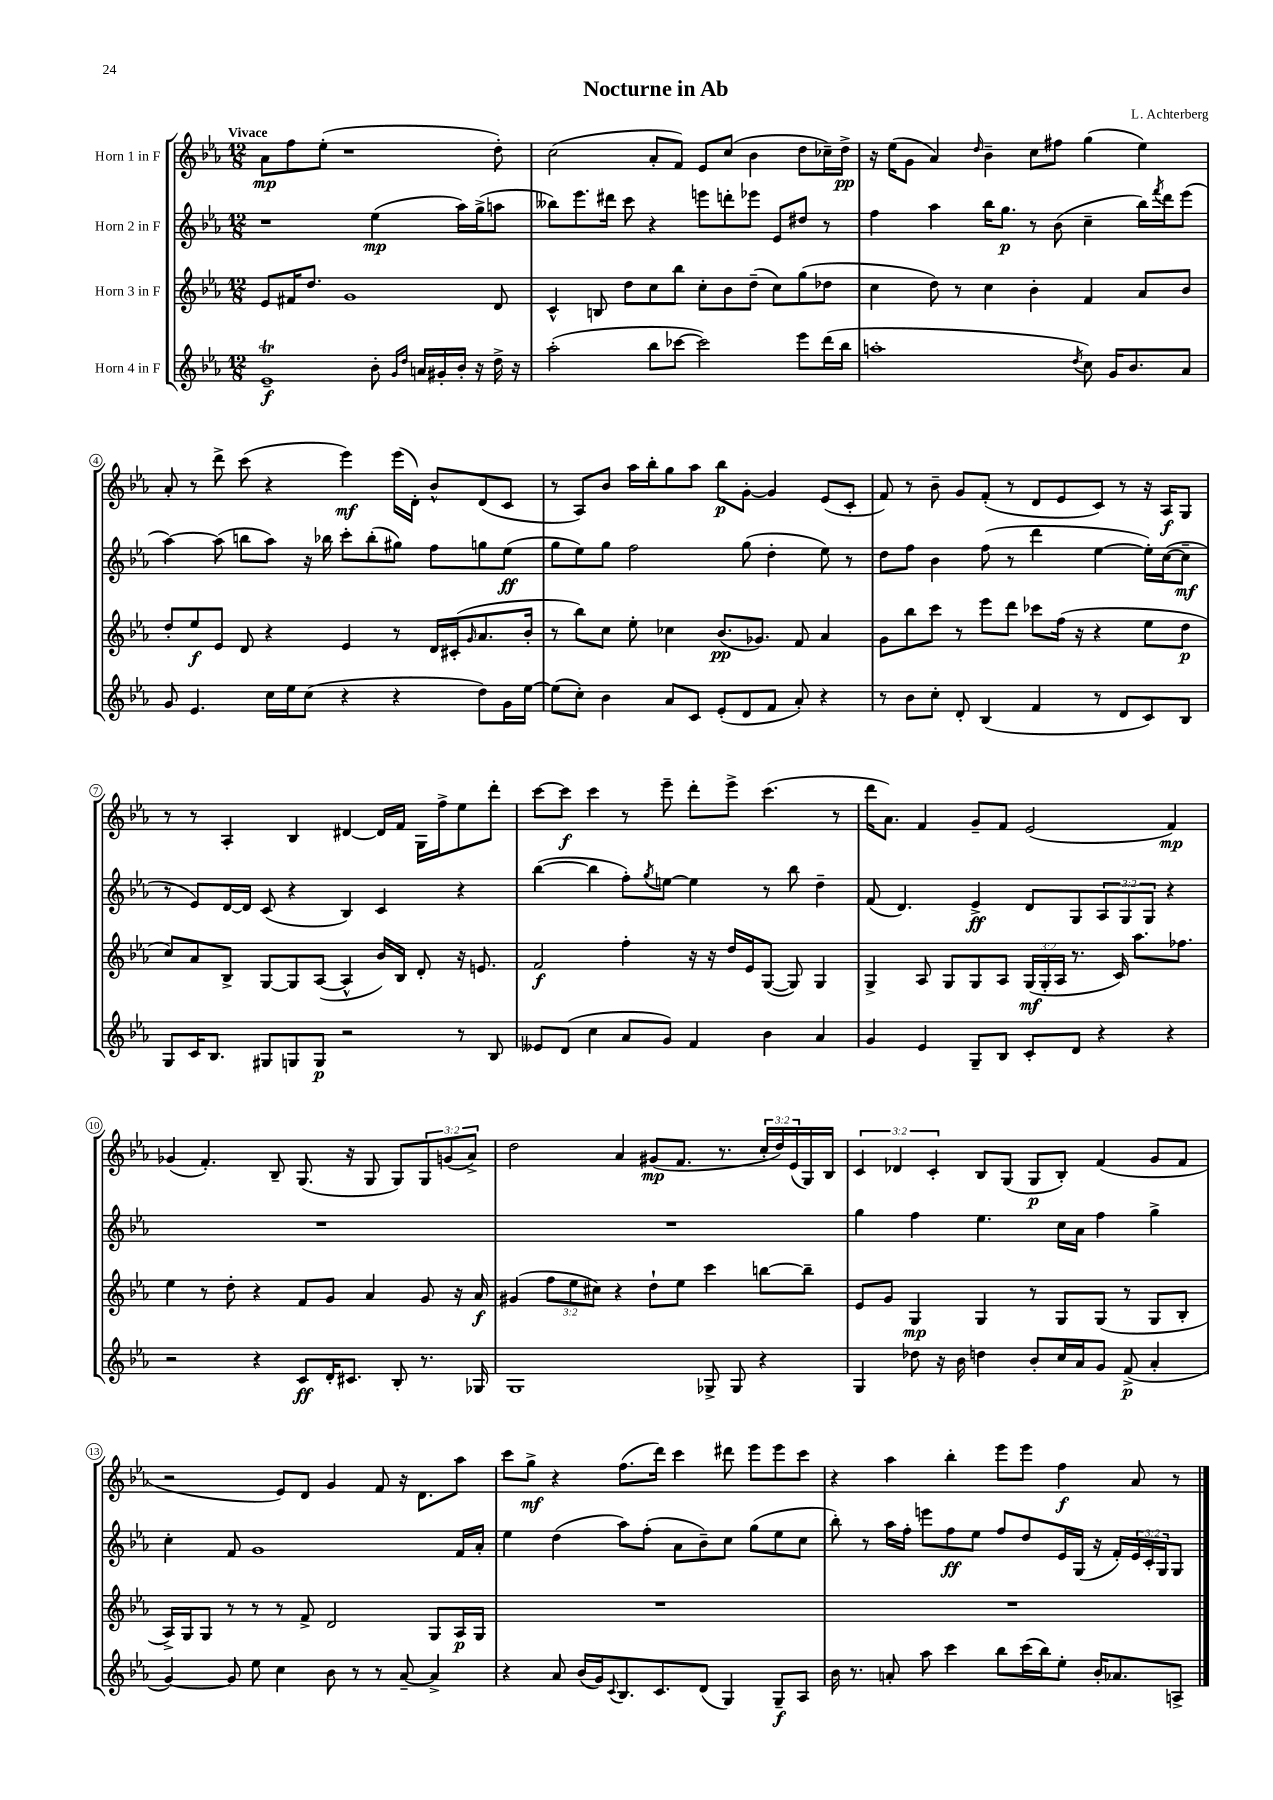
\header { title = "Nocturne in Ab" composer = "L. Achterberg" }
<<
\new StaffGroup <<
\new Staff = "s0" \with { instrumentName = "Horn 1 in F" } {
    \clef treble \key ees \major \numericTimeSignature \time 12/8 \override Staff.TupletNumber.text = #tuplet-number::calc-fraction-text \tempo "Vivace"
    aes'8\mp f''8 ees''8-.( r1 d''8-.) |
    c''2( aes'8-. f'8) ees'8 c''8( bes'4 d''8 ces''16--) d''16->\pp |
    r16 ees''16( g'8 aes'4) \grace { d''16 } bes'4-- c''8 fis''8 g''4( ees''4) |
    aes'8-. r8 d'''8-> c'''8( r4 ees'''4\mf) ees'''16( d'16-.) bes'8-^ d'8( c'8 |
    r8 aes8) bes'8 aes''16 bes''16-. g''8 aes''8 bes''8\p g'8~-. g'4 ees'8( c'8-. |
    f'8) r8 bes'8-- g'8 f'8-.( r8 d'8 ees'8 c'8) r8 r16 aes16\f g8 |
    r8 r8 aes4-. bes4 dis'4~ dis'16 f'16 g16 f''16-> ees''8 d'''8-. |
    c'''8~ c'''8\f c'''4 r8 ees'''8-- d'''8-. ees'''8-> c'''4.( r8 |
    d'''16 aes'8.) f'4 g'8-- f'8 ees'2( f'4\mp) |
    ges'4( f'4.-.) bes8-- g8.( r16 g8 g8) \tuplet 3/2 { g8 g'8( aes'8->) } |
    d''2 aes'4 gis'8\mp( f'8. r8. \tuplet 3/2 { c''16-. d''16) ees'16( } g16) bes16 |
    \tuplet 3/2 { c'4 des'4 c'4-. } bes8 g8( g8\p bes8-.) f'4( g'8 f'8 |
    r2 ees'8) d'8 g'4 f'8 r16 d'8. aes''8 |
    c'''8 g''8->\mf r4 f''8.( d'''16) c'''4 dis'''8 ees'''8 ees'''8 c'''8 |
    r4 aes''4 bes''4-. ees'''8 ees'''8 f''4\f aes'8 r8 \bar "|." |
}
\new Staff = "s1" \with { instrumentName = "Horn 2 in F" } {
    \clef treble \key ees \major \numericTimeSignature \time 12/8 \override Staff.TupletNumber.text = #tuplet-number::calc-fraction-text
    r1 ees''4\mp( aes''16) g''16->( a''8 |
    beses''8) ees'''8. dis'''16 c'''8 r4 e'''8 d'''8-. ees'''8 ees'8 dis''8 r8 |
    f''4 aes''4 bes''16 g''8.\p r8 bes'8( c''4-- bes''16) \acciaccatura { f'''8 } d'''16 ees'''8( |
    aes''4~) aes''8( b''8 aes''8) r16 bes''16 c'''8-. bes''8-.( gis''8) f''8 g''8 ees''8\ff( |
    g''8 ees''8) g''8 f''2 g''8( d''4-. ees''8) r8 |
    d''8 f''8 bes'4 f''8( r8 d'''4 ees''4~ ees''16-.) c''16~( c''8--\mf |
    r8 ees'8) d'16~ d'16 c'8( r4 bes4) c'4 r4 |
    bes''4~( bes''4 f''8-.) \acciaccatura { g''8 } e''8~ e''4 r8 bes''8 d''4-- |
    f'8( d'4.) ees'4->\ff d'8 g8 \tuplet 3/2 { aes8 g8 g8 } r4 |
    R1. |
    R1. |
    g''4 f''4 ees''4. c''16 aes'16 f''4 g''4-> |
    c''4-. f'8 g'1 f'16 aes'16-. |
    ees''4 d''4( aes''8) f''8-.( aes'8 bes'8--) c''8 g''8( ees''8 c''8 |
    bes''8-.) r8 aes''16 f''16-. e'''8 f''8\ff ees''8 f''8 d''8 ees'16 g16( r16 f'16-.) \tuplet 3/2 { ees'16 c'16-. g16 } g8 \bar "|." |
}
\new Staff = "s2" \with { instrumentName = "Horn 3 in F" } {
    \clef treble \key ees \major \numericTimeSignature \time 12/8 \override Staff.TupletNumber.text = #tuplet-number::calc-fraction-text
    ees'8 fis'16 d''8. g'1 d'8 |
    c'4-^ b8 d''8 c''8 bes''8 c''8-. bes'8 d''8--( c''8) g''8( des''8 |
    c''4 d''8) r8 c''4 bes'4-. f'4 aes'8 bes'8 |
    d''8-. ees''8\f ees'8 d'8 r4 ees'4 r8 d'16 cis'16-.( \grace { g'16 } aes'8. bes'16-. |
    r8 bes''8) c''8 ees''8-. ces''4 bes'8.\pp( ges'8.) f'8 aes'4 |
    g'8 bes''8 c'''8 r8 ees'''8 d'''8 ces'''8 f''16( r16 r4 ees''8 d''8\p |
    c''8) aes'8 bes8-> g8~ g8 aes8~( aes4-^ bes'16) bes16 d'8-. r16 e'8. |
    f'2\f f''4-. r16 r16 d''16 ees'16 g8~( g8) g4 |
    g4-> aes8 g8 g8 aes8 \tuplet 3/2 { g16\mf( g16-. aes16 } r8. c'16) aes''8. fes''8. |
    ees''4 r8 d''8-. r4 f'8 g'8 aes'4 g'8 r16 aes'16\f |
    gis'4( \tuplet 3/2 { f''8 ees''8 cis''8) } r4 d''8-! ees''8 c'''4 b''8~ b''8-- |
    ees'8 g'8 g4\mp g4 r8 g8 g8( r8 g8 bes8-. |
    aes16->) g16 g8 r8 r8 r8 f'8-> d'2 g8 aes16\p g16 |
    R1. |
    R1. \bar "|." |
}
\new Staff = "s3" \with { instrumentName = "Horn 4 in F" } {
    \clef treble \key ees \major \numericTimeSignature \time 12/8
    ees'1--\trill\f bes'8-. \grace { g'16 d''16 } a'16 gis'16-. bes'16-. r16 d''16-> r16 |
    aes''2-.( bes''8 ces'''8~ ces'''2) ees'''8 d'''16( bes''16 |
    a''1-. \acciaccatura { d''8 } c''8) g'16 bes'8. aes'8 |
    g'8 ees'4. c''16 ees''16 c''8( r4 r4 d''8) g'16 ees''16~ |
    ees''8( c''8-.) bes'4 aes'8 c'8 ees'8-.( d'8 f'8 aes'8-.) r4 |
    r8 bes'8 c''8-. d'8-. bes4( f'4 r8 d'8 c'8) bes8 |
    g8 c'16 bes8. gis8 g8 g8\p r2 r8 bes8 |
    eeses'8 d'8( c''4 aes'8 g'8) f'4 bes'4 aes'4 |
    g'4 ees'4 g8-- bes8 c'8-. d'8 r4 r4 |
    r2 r4 c'8\ff d'16-. cis'8. bes8-. r8. ges16 |
    g1 ges8-> ges8 r4 |
    g4 des''8 r16 bes'16 d''4 bes'8-. c''16 aes'16 g'8 f'8->\p( aes'4-. |
    g'4~) g'8 ees''8 c''4 bes'8 r8 r8 aes'8~-- aes'4-> |
    r4 aes'8 bes'16( g'16) \appoggiatura { c'8 } bes8. c'8. d'8( g4) g8--\f aes8 |
    bes'16 r8. a'8-. aes''8 c'''4 bes''8 c'''16( bes''16) ees''8-. bes'16-. aes'8. a8-> \bar "|." |
}
>>
>>
\layout { \context { \Score \override BarNumber.stencil = #(make-stencil-circler 0.1 0.3 ly:text-interface::print) } }
